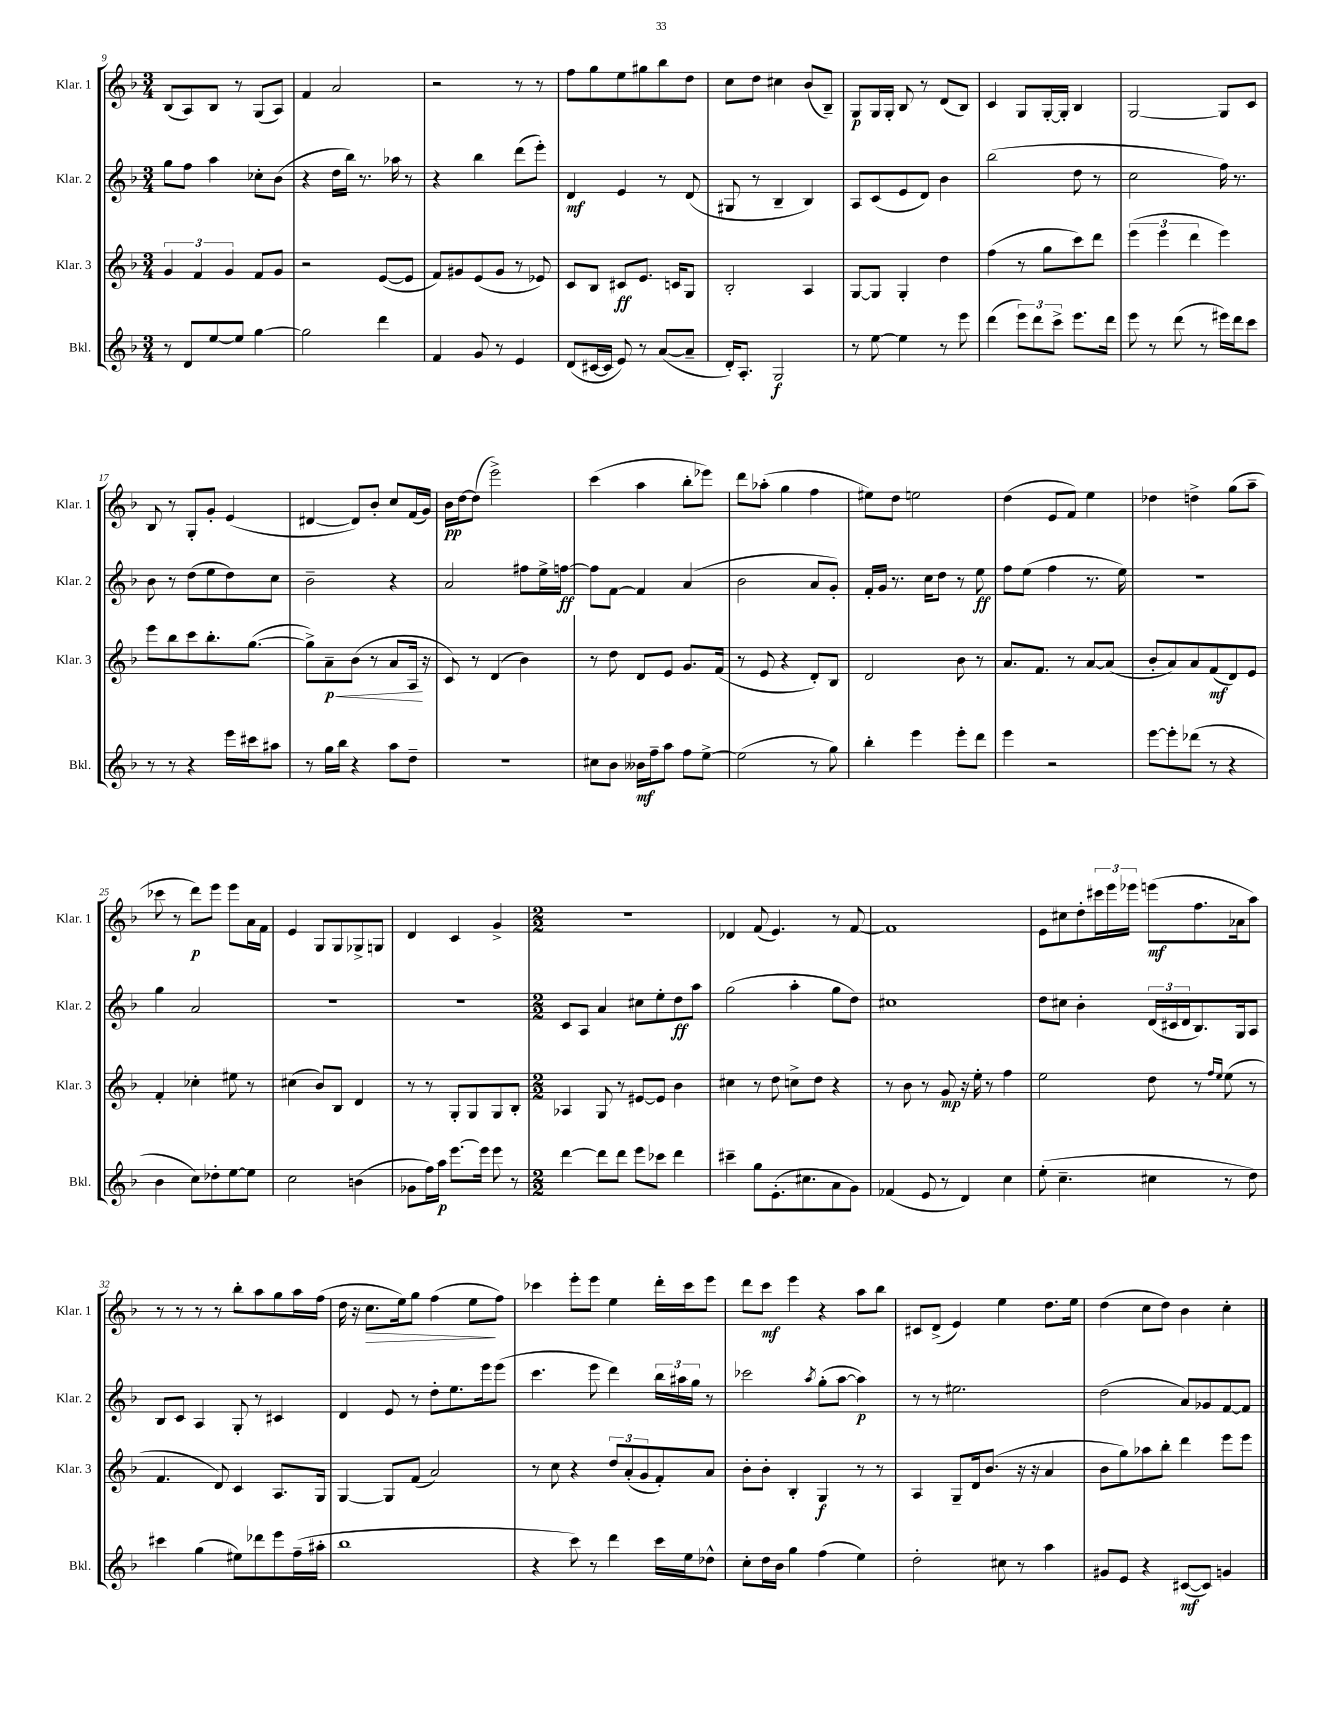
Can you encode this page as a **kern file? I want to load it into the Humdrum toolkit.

**kern	**kern	**kern	**kern
*staff4	*staff3	*staff2	*staff1
*clefG2	*clefG2	*clefG2	*clefG2
*k[b-]	*k[b-]	*k[b-]	*k[b-]
*M3/4	*M3/4	*M3/4	*M3/4
8r	6g	8gg	(8B-
8d	.	8ff	8A)
.	6f	.	.
[8ee	.	4aa	8B-
.	6g	.	.
8ee]	.	.	8r
[4gg	8f	8cc-'	(8G
.	8g	(8b-	8A)
=	=	=	=
2gg]	2r	4r	4f
.	.	16dd	2a
.	.	16bb-)	.
.	.	8.r	.
4ddd	([8e	.	.
.	.	16aa-	.
.	8e]	8r	.
=	=	=	=
4f	8f)	4r	2r
.	8g#	.	.
8g	(8e	4bb-	.
8r	8g#	.	.
4e	8r	(8ddd	8r
.	8e-)	8eee')	8r
=	=	=	=
(8d	8c	4d	8ff
[16c#	8B-	.	8gg
16c#]	.	.	.
8e)	8c#	4e	8ee
8r	8.e	.	8gg#
([8a	.	8r	8bb-
.	16c	.	.
8a~]	8G	(8d	8dd
=	=	=	=
16d')	2B-'	8G#	8cc
8.A'	.	.	.
.	.	8r	8dd
2G	.	4B-~	4cc#
.	4A	4B-)	(8b-
.	.	.	8B-~)
=	=	=	=
8r	[8G	8A	8G
[8ee	8G]	(8c	16G
.	.	.	16G'
4ee]	4G'	8e	8B-
.	.	8d)	8r
8r	4dd	4b-	(8d
8eee	.	.	8B-)
=	=	=	=
(4ddd	(4ff	(2bb-	4c
12eee)	8r	.	8G
12ddd	.	.	.
.	8gg	.	[16G'
12ccc^	.	.	.
.	.	.	16G']
8.eee	8ccc)	8dd	4B-
.	8ddd	8r	.
16ddd	.	.	.
=	=	=	=
8eee	(6eee	2cc	[2G
8r	.	.	.
.	6eee	.	.
(8ddd	.	.	.
.	6ddd	.	.
8r	.	.	.
16eee#)	4eee)	16ff)	8G]
16ddd	.	8.r	.
8ccc	.	.	8c
=	=	=	=
8r	8eee	8b-	8B-
8r	8bb-	8r	8r
4r	8ccc	(8dd	8G'
.	8.bb-'	8ee	8g'
16eee	.	8dd)	(4e
16ccc#	([8.gg	.	.
8aa#	.	8cc	.
=	=	=	=
8r	8gg^])	2b-~	[4d#
16gg	8a~	.	.
16bb-	.	.	.
4r	(8b-	.	8d#])
.	8r	.	8b-'
8aa	8a	4r	8cc
8dd~	16A	.	(16f
.	16r	.	16g)
=	=	=	=
2.r	8c)	2a	16b-
.	.	.	[16dd
.	8r	.	(8dd]
.	(4d	.	2eee^)
.	4b-)	8ff#	.
.	.	16ee^	.
.	.	[16ff	.
=	=	=	=
8cc#	8r	8ff]	(4ccc
8b-	8dd	[8f	.
16b--	8d	4f]	4aa
16ff~	.	.	.
8aa	8e	.	.
8ff	8.g	(4a	8bb-'
[8ee^	.	.	8eee-)
.	(16f	.	.
=	=	=	=
(2ee]	8r	2b-	8ddd
.	8e	.	(8aa-'
.	4r	.	4gg
8r	8d')	8a	4ff
8gg)	8B-	8g')	.
=	=	=	=
4bb-'	2d	16f'	8ee#)
.	.	16g	.
.	.	8.r	8dd
4eee	.	.	2ee
.	.	16cc	.
.	.	8dd	.
8eee'	8b-	8r	.
8ddd	8r	8ee	.
=	=	=	=
4eee	8.a	8ff	(4dd
.	.	(8ee	.
.	8.f	.	.
2r	.	4ff	8e
.	8r	.	8f)
.	[8a	8.r	4ee
.	(8a]	.	.
.	.	16ee)	.
=	=	=	=
[8eee	8b-'	2.r	4dd-
8eee']	8a)	.	.
(8ddd-	8a	.	4dd^
8r	(8f	.	.
4r	8d)	.	(8gg
.	8e	.	8aa~
=	=	=	=
4b-	4f'	4gg	8ccc-
.	.	.	8r
8cc)	4cc-'	2a	8ddd)
8dd-'	.	.	8eee
[8ee	8ee#	.	8eee
8ee]	8r	.	16a
.	.	.	16f
=	=	=	=
2cc	(4cc#	2.r	4e
.	8b-)	.	8G
.	8B-	.	8G
(4b	4d	.	8G-^
.	.	.	8G
=	=	=	=
8g-	8r	2.r	4d
16ff)	8r	.	.
16aa	.	.	.
[8.eee	8G'	.	4c
.	8G	.	.
16eee]	.	.	.
8eee	8G	.	4g^
8r	8B-'	.	.
=	=	=	=
*M2/2	*M2/2	*M2/2	*M2/2
[4ddd	4A-	8c	1r
.	.	8A	.
8ddd]	8G	4a	.
8ddd	8r	.	.
8eee	[8e#	8cc#	.
8ccc-	8e#]	8ee'	.
4ddd	4b-	8dd	.
.	.	8aa	.
=	=	=	=
4ccc#~	4cc#	(2gg	4d-
8gg	8r	.	(8f
(8.e'	8dd	.	4.e)
.	8cc^	4aa'	.
8.cc#	.	.	.
.	8dd	.	.
8a	4r	8gg	8r
8g)	.	8dd)	[8f
=	=	=	=
(4f-	8r	1cc#	1f]
.	8b-	.	.
8e	8r	.	.
8r	8g	.	.
4d)	16r	.	.
.	16ee'	.	.
.	8r	.	.
4cc	4ff	.	.
=	=	=	=
(8ee'	2ee	8dd	8e
4.cc~	.	8cc#	8cc#
.	.	4b-'	8dd'
.	.	.	24ccc#
.	.	.	24eee
.	.	.	24eee-
4cc#	8dd	(24d	(8eee
.	.	24c#	.
.	.	24d	.
.	8r	8.B-)	8.ff
.	16qqff	.	.
.	16qqee	.	.
8r	(8ee	.	.
.	.	16G	16a-
8dd)	8r	8A	8aa)
=	=	=	=
4ccc#	4.f	8B-	8r
.	.	8c	8r
(4gg	.	4A	8r
.	8d)	.	8r
8ee#)	4c	8G'	8bb-'
8ddd-	.	8r	8aa
8eee	8.A	4c#	8gg
(16ff~	.	.	16aa
16aa#'	16G	.	(16ff
=	=	=	=
1bb-	[4G	4d	16dd
.	.	.	16r
.	.	.	8.cc
.	8G]	8e	.
.	.	.	16ee)
.	(8f	8r	8gg
.	2a)	8dd'	(4ff
.	.	8.ee	.
.	.	.	8ee
.	.	16eee	.
.	.	(8eee	8ff)
=	=	=	=
4r	8r	4.ccc	4ccc-
.	8cc	.	.
8ccc)	4r	.	8eee'
8r	.	8eee	8eee
4ddd	12dd	4ddd)	4ee
.	(12a'	.	.
.	12g	.	.
16ccc	8f')	24bb-	16ddd'
.	.	24aa#	.
16ee	.	.	16ccc-
.	.	24gg	.
8dd-^^	8a	8r	8eee
=	=	=	=
8cc'	8b-'	2ccc-	8ddd
16dd	8b-'	.	8ccc
16b-	.	.	.
4gg	4B-'	.	4eee
.	.	8qaa	.
(4ff	4G	(8gg'	4r
.	.	[8aa	.
4ee)	8r	4aa])	8aa
.	8r	.	8bb-
=	=	=	=
2dd'	4A	8r	8c#
.	.	8r	(8d^
.	8G~	2.ee#	4e)
.	16d	.	.
.	(8.b-	.	.
8cc#	.	.	4ee
8r	16r	.	.
.	16r	.	.
4aa	4a	.	8.dd
.	.	.	16ee
=	=	=	=
8g#	8b-	(2dd	(4dd
8e	8gg)	.	.
4r	8aa-	.	8cc
.	8bb-'	.	8dd)
([8c#	4ddd	8a)	4b-
8c#])	.	8g-	.
4g	8eee	[8f	4cc'
.	8eee	8f]	.
==	==	==	==
*-	*-	*-	*-
